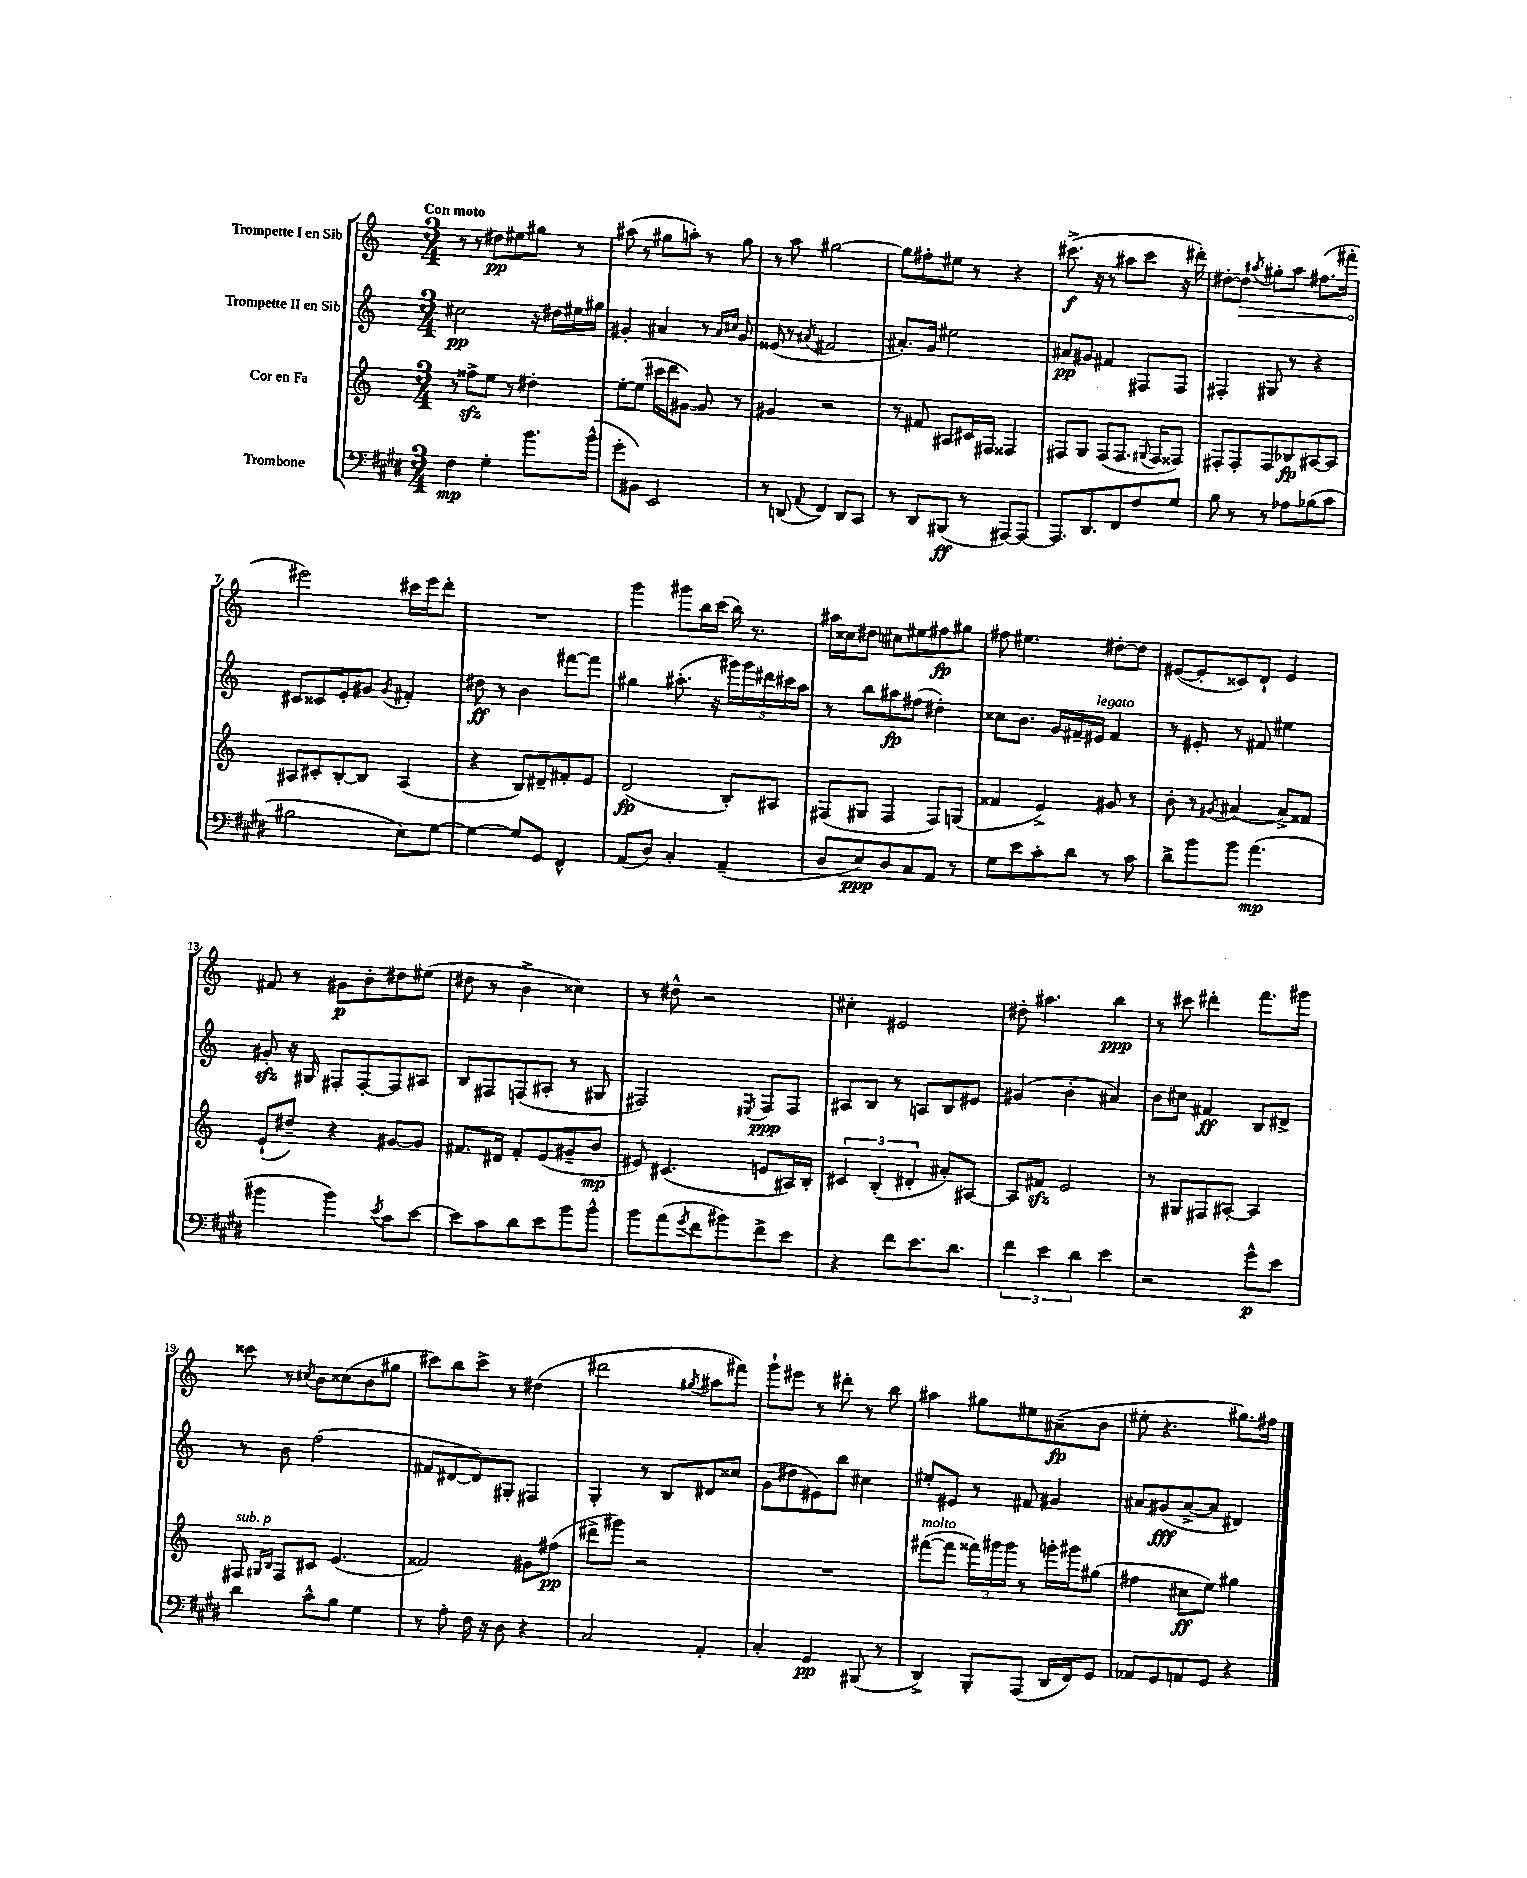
<<
\new StaffGroup <<
\new Staff = "s0" \with { instrumentName = "Trompette I en Sib" } {
    \clef treble \key c \major \numericTimeSignature \time 3/4 \tempo "Con moto"
    r8 r8 dis''8\pp eis''8 gis''8 r8 |
    ais''8( r8 gis''8 a''8-.) r8 gis''8 |
    r8 a''8 gis''2~ |
    gis''8 fis''8-. eis''8 r8 r4 |
    cis'''8.->\f( r16 r8 ais''8 cis'''8 r16 dis'''16-.) |
    dis''8~-. \once \override Hairpin.circled-tip = ##t dis''8\> \acciaccatura { ais''8 } gis''8-. ais''8 fis''8.( fis'''16-.\! |
    eis'''2) cis'''16 eis'''16 d'''8-. |
    R2. |
    g'''4 gis'''8 b''16 c'''16( b''16) r8. |
    ais''16 cisis''16 dis''8 cis''8 eis''8 fis''8\fp gis''8 |
    fis''8 eis''4. dis''8~-. dis''8 |
    eis'8~( eis'8-. cisis'8) d'8-! eis'4 |
    fis'8 r8 gis'8\p b'8-. dis''8 eis''8( |
    dis''8 r8 b'4-> cisis''4) |
    r8 dis''8-^ r2 |
    cis''4-. eis'2 |
    dis''8-. ais''4. b''4\ppp |
    r8 cis'''8 dis'''4-. f'''8. gis'''16 |
    cisis'''8 r8 \acciaccatura { cis''8 } b'8 cisis''8( b'8 gis''8 |
    cis'''8) b''8 cis'''8-> r8 dis''4( |
    dis'''2 \acciaccatura { gis''8 } ais''8 fis'''8) |
    g'''8-! eis'''8 r8 dis'''8-. r8 b''8 |
    ais''4 gis''8 eis''8 ais'8--\fp( b'8 |
    eis''8-. r4. gis''8.) fis''16 \bar "|." |
}
\new Staff = "s1" \with { instrumentName = "Trompette II en Sib" } {
    \clef treble \key c \major \numericTimeSignature \time 3/4
    cis''2\pp r16 dis''16 eis''16 gis''16 |
    gis'4-. ais'4 r8 \grace { ais'16 cis''16 } gis'8 |
    eisis'8( r8 \acciaccatura { ais'8 } fis'2 |
    ais'8.-.) g'16 eis''2 |
    ais'8\pp gis'8 fis'4 fis8 fis8 |
    fis4-. gis8 r8 r4 |
    cis'8 cisis'8 e'8-. gis'8 \acciaccatura { gis'8 } fis'4-. |
    dis''8\ff r8 b'4 fis'''8~ fis'''8 |
    gis''4 ais''8.-.( r16 \tuplet 5/4 { gis'''16) gis'''16 dis'''16 cis'''16 ais''16 } |
    r8 b''8 ais''8\fp fis''8( dis''4-.) |
    cisis''8 b'8. g'16 fis'16-- eis'16^\markup { \italic "legato" } fis'4 |
    r8 eis'8-. r8 fis'8 eis''4 |
    gis'8-.\sfz r16 gis16 fis8-. fis8~-. fis8 ais8 |
    b8 fis8 f8( ais8-. r8 gis8 |
    fis2) \acciaccatura { eis8 } fis8\ppp fis8 |
    ais8 b8 r8 a8 b8 eis'8 |
    gis'4( b'4-. ais'4) |
    b'8 cis''8 fis'4\ff b8 dis'8-> |
    r8 b'8 f''2( |
    fis'8 dis'8~ dis'8) gis8-. fis4 |
    g4-. r8 b8 dis'8 cisis''8 |
    g'8( dis''8 eis'8) b''8 cis''4 |
    eis''8-. eis'8 r8 fis'8 gis'4 |
    ais'8 gis'8\fff( ais'8~-> ais'8 dis'4) \bar "|." |
}
\new Staff = "s2" \with { instrumentName = "Cor en Fa" } {
    \clef treble \key c \major \numericTimeSignature \time 3/4
    r8 fisis''8->\sfz e''8 r8 dis''4-. |
    e''8~-. e''8( cis'''16 d'''16 gis'8~) gis'8 r8 |
    gis'4 r2 |
    r8 fis'8 ais8 cis'16 fis16 fisis4 |
    fis8 g8 fis8( fis8. \appoggiatura { gis8 } fis16 fisis8) |
    fis8-. fis8-. fis8 bes8\fp ais8~ ais8 |
    ais8 cis'8-. b8~-. b8 ais4( |
    r4 b8) dis'8-- fis'8-. e'8 |
    d'2\fp( b8-.) ais8 |
    fis8( gis8 fis4 fis8) g8( |
    fisis'4 e'4->) gis'8 r8 |
    b'8-. r8 \acciaccatura { gis'8 } ais'4( ais'8->) fisis'8 |
    e'8-!( dis''8--) r4 gis'8~ gis'8 |
    fis'8. dis'16 fis'8-. e'8( gis'8-- b'8\mp |
    eis'8) cis'4.( e'8 ais16) b16-. |
    \tuplet 3/2 { cis'4 b4-.( dis'4-. } ais'8-.) ais8~ |
    ais8 fis'8\sfz e'2 |
    r8 gis8 fis8 ais8~-. ais4 |
    fis8^\markup { \italic "sub. p" } \grace { gis16 b16 } fis8 cis'8 e'4.( |
    fisis'2) gis'8 fis''8\pp( |
    dis'''8-> gis'''8) r2 |
    R2. |
    fis'''8~^\markup { \italic "molto" }( fis'''8 \tuplet 3/2 { fisis'''16) gis'''16 gis'''16 } r8 g'''16-. gis'''16 gis''8( |
    fis''4 cis''8\ff e''8) gis''4 \bar "|." |
}
\new Staff = "s3" \with { instrumentName = "Trombone" } {
    \clef bass \key e \major \numericTimeSignature \time 3/4
    fis4\mp gis4-. b'8. b'16-^( |
    gis'8-. bis,8) e,2 |
    r8 d,8( \appoggiatura { a,8 } fis,4) d,8 cis,8 |
    r8 dis,8 bis,,8\ff( r8 ais,,8~) ais,,8~ |
    ais,,8. dis,8. fis,8 fis8 gis8 |
    b8 r8 r8 aes8 bes8( cis'8 |
    bis2 e8) gis8~ |
    gis4~ gis8 gis,8 fis,4-^ |
    a,8( dis8) cis4-. a,4--( |
    dis8 e8\ppp) dis8 cis8 a,8 r8 |
    gis8 e'8 cis'8-. dis'8 r8 cis'8 |
    dis'8-> b'8 b'8 a'4.\mp( |
    bis'4 bis'4) \acciaccatura { e'8 } cis'8 e'8~ |
    e'8 cis'8 dis'8 e'8 b'8 b'8-^ |
    b'8 a'8( \acciaccatura { gis'8 } fis'8 bis'8) fis'8-> e'8 |
    r4 fis'8 e'8. dis'8. |
    \tuplet 3/2 { fis'4 e'4 dis'4 } e'4 |
    r2 gis'8-^\p e'8 |
    dis'4 cis'8-^ b8 gis4 |
    r8 a8-. fis16 r16 dis8 r4 |
    cis2 a,4-. |
    cis4-. gis,4\pp bis,,8( r8 |
    dis,4->) b,,8-. a,,8( dis,16 fis,16) gis,8 |
    aes,8 gis,8 a,8 gis,8 r4 \bar "|." |
}
>>
>>
